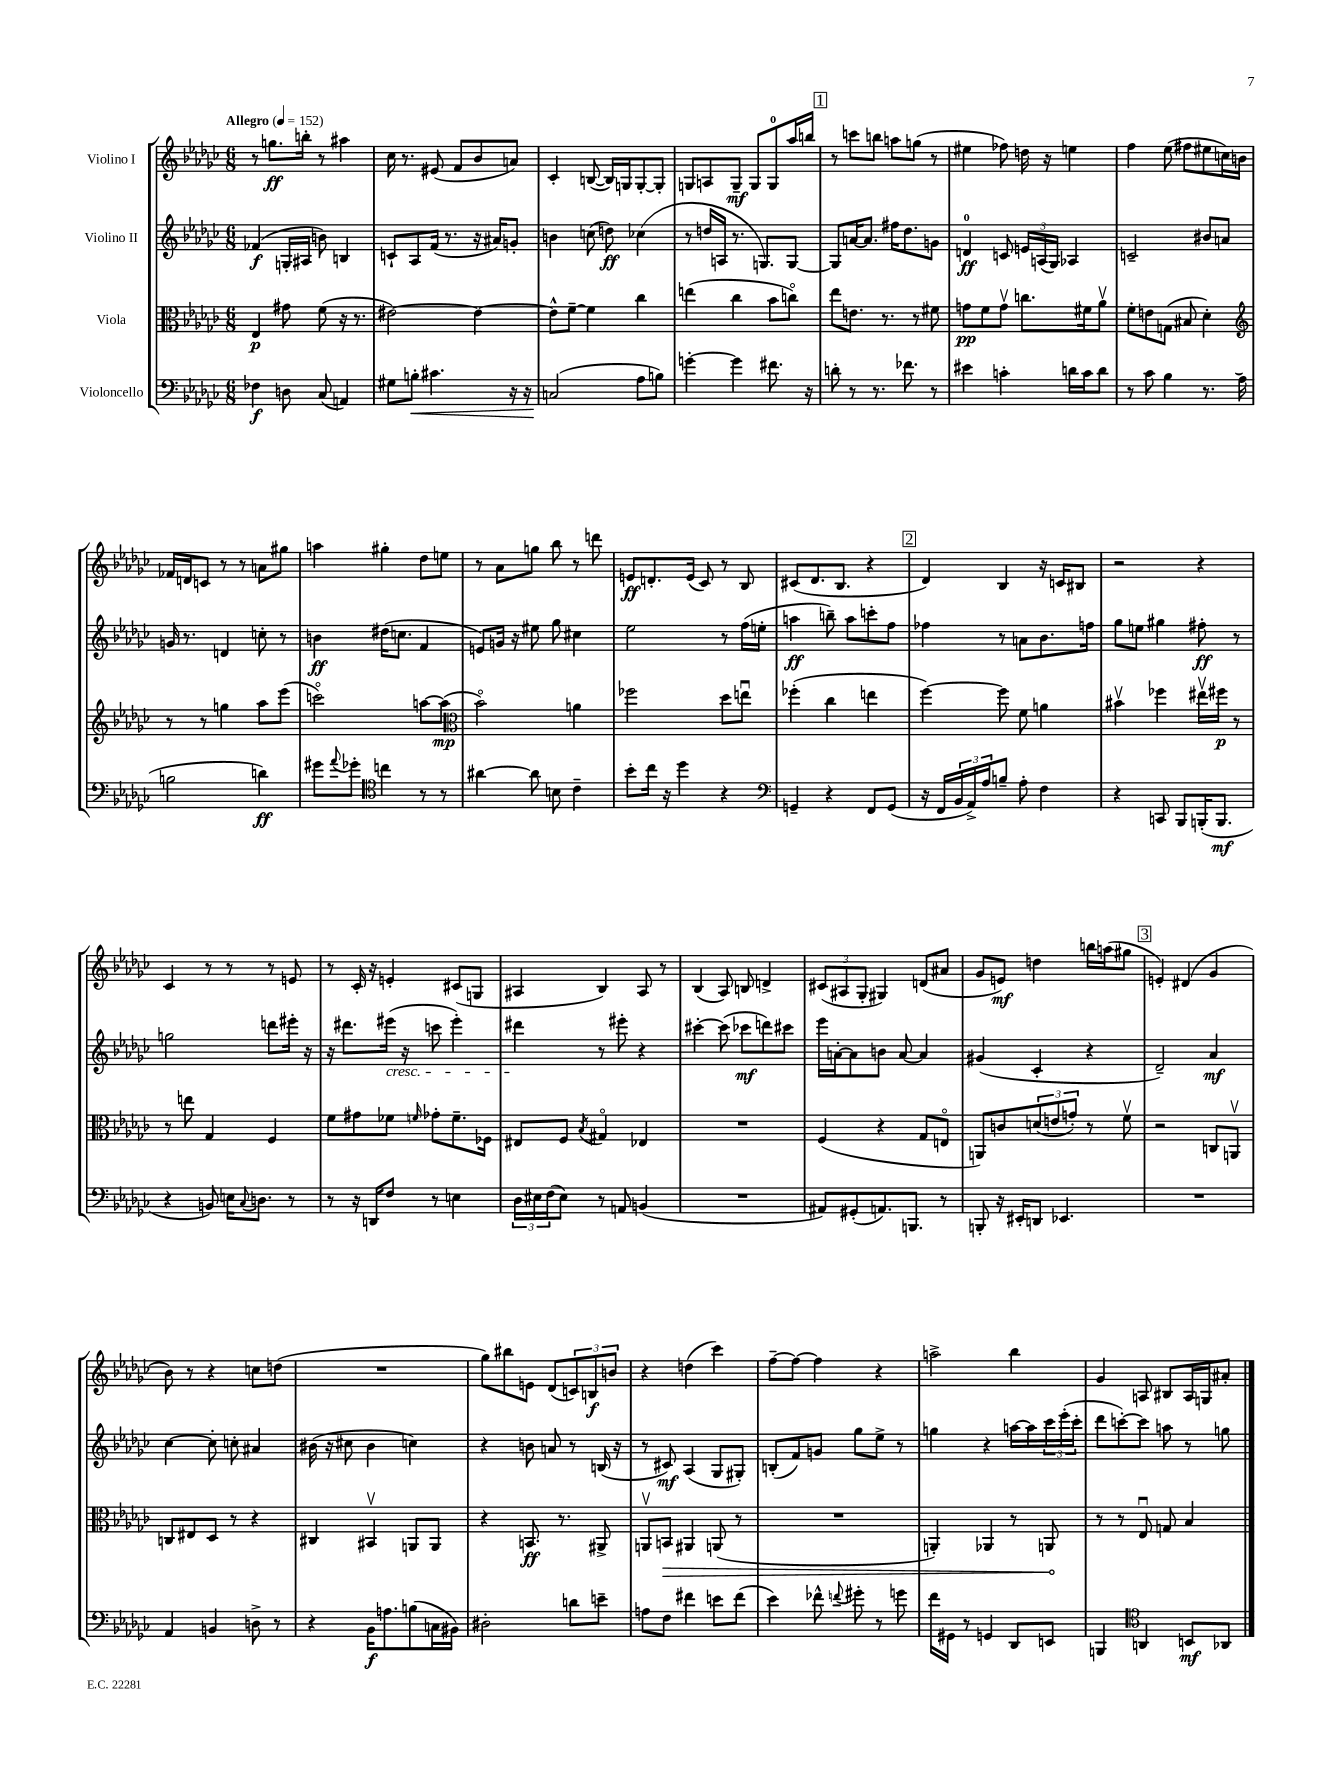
<<
\new StaffGroup <<
\new Staff = "s0" \with { instrumentName = "Violino I" } {
    \clef treble \key ges \major \numericTimeSignature \time 6/8 \tempo "Allegro" 4 = 152
    r8 g''8.\ff b''16-. r8 ais''4 |
    ces''16 r8. eis'8( f'8 bes'8 a'8) |
    ces'4-. b8~( b16) g16 g8~-. g8-. |
    g8 a8 g8--\mf g8 g8-0 aes''16 b''16 |
    \mark \markup { \box "1" } r8 c'''8 b''8 a''8 g''8( r8 |
    eis''4 fes''8) d''16 r16 e''4 |
    f''4 ees''8( fis''8 eis''8 c''16) b'16 |
    fes'16 d'16 c'8 r8 r8 a'8 gis''8 |
    a''4 gis''4-. des''8 e''8 |
    r8 aes'8 g''8 bes''8 r8 d'''8 |
    e'8\ff d'8.-. e'16( ces'8) r8 bes8 |
    cis'8( des'8. bes8. r4 |
    \mark \markup { \box "2" } des'4) bes4 r16 c'16 bis8 |
    r2 r4 |
    ces'4 r8 r8 r8 e'8 |
    r8 ces'16-. r16 e'4-. cis'8( g8 |
    ais4 bes4) ais8 r8 |
    bes4( aes8) b8 d'4-> |
    \tuplet 3/2 { cis'8( ais8 ges8-. } gis4) d'8( ais'8 |
    ges'8 e'8\mf) d''4 b''16 a''16( gis''8 |
    \mark \markup { \box "3" } e'4-.) dis'4( ges'4 |
    bes'8) r8 r4 c''8 d''8( |
    R2. |
    ges''8) bis''8 e'8 des'8( \tuplet 3/2 { c'8) b8\f b'8 } |
    r4 d''4( ces'''4) |
    f''8~-- f''8~ f''4 r4 |
    a''2-> bes''4 |
    ges'4 a8 bis8 a16 g16 ais'8-. \bar "|." |
}
\new Staff = "s1" \with { instrumentName = "Violino II" } {
    \clef treble \key ges \major \numericTimeSignature \time 6/8
    fes'4\f( g16-. ais16 b'8) b4 |
    c'8-! aes8 f'16( r8. r16 ais'16) g'8-. |
    b'4 c''8( d''8\ff) ces''4( |
    r8 d''16 a16 r8. g8.) g8~ |
    \mark \markup { \box "1" } g8 a'16~ a'8. fis''16 des''8. g'8 |
    d'4-0\ff c'8 \tuplet 3/2 { e'16 a16( ges16) } aes4 |
    c'2-- bis'8 a'8 |
    g'16 r8. d'4 c''8-. r8 |
    b'4\ff dis''16( c''8. f'4 |
    e'8) g'16 r16 eis''8 ges''8 cis''4 |
    ees''2 r8 f''16( e''16-. |
    a''4\ff b''8--) a''8 c'''8-. f''8 |
    \mark \markup { \box "2" } fes''4 r8 a'8 bes'8. f''16 |
    ges''8 e''8 gis''4 fis''8-.\ff r8 |
    g''2 d'''8 eis'''16-. r16 |
    r16 dis'''8. eis'''16\cresc( r16 c'''8 eis'''4-.) |
    dis'''4\! r8 eis'''8-. r4 |
    cis'''4~-. cis'''8( ces'''8\mf d'''8) cis'''8 |
    ees'''16 a'16~-. a'8 b'8 a'8~ a'4 |
    gis'4( ces'4-. r4 |
    \mark \markup { \box "3" } des'2--) aes'4\mf |
    ces''4~ ces''8-. c''8-. ais'4 |
    bis'16( r16 cis''8 bis'4 c''4) |
    r4 b'8 a'8 r8 b16( r16 |
    r8 cis'8\mf) aes4( ges8 gis8-.) |
    b8-.( f'8) g'8 ges''8 ees''8-> r8 |
    g''4 r4 a''16~ a''16 \tuplet 3/2 { ces'''16 ees'''16-.( ces'''16-. } |
    des'''8 c'''8~-.) c'''8 a''8 r8 g''8 \bar "|." |
}
\new Staff = "s2" \with { instrumentName = "Viola" } {
    \clef alto \key ges \major \numericTimeSignature \time 6/8
    ees4\p gis'8 f'8( r16 r8. |
    eis'2~) eis'4~ |
    eis'8-^ f'8~-- f'4 ces''4 |
    e''4( ces''4 bes'8 c''8\flageolet) |
    \mark \markup { \box "1" } ees''8 e'8. r8. r8 fis'8 |
    g'8\pp f'8 g'8\upbow c''8. fis'16 aes'8\upbow |
    f'8-. e'8 g8( bis8 des'4-.) |
    \clef treble r8 r8 g''4 aes''8 ees'''8( |
    c'''2\flageolet) a''8~ a''8\mp( |
    \clef alto bes'2\flageolet) a'4 |
    fes''2 des''8 e''8\downbow |
    fes''4-.( ces''4 e''4 |
    \mark \markup { \box "2" } f''4~) f''8 f'8 a'4 |
    bis'4\upbow fes''4 eis''16\upbow fis''16\p r8 |
    r8 e''8 ges4 f4 |
    f'8 gis'8 fes'8 \grace { f'16 } ges'8-. f'8.-- fes16 |
    eis8 f8 \acciaccatura { bes8 } gis4\flageolet ees4 |
    R2. |
    f4( r4 ges8 e8\flageolet |
    a,8) c'8 \tuplet 3/2 { d'8( e'8 g'8-.) } r8 f'8\upbow |
    \mark \markup { \box "3" } r2 c8 a,8\upbow |
    c8 eis8 des8 r8 r4 |
    cis4 bis,4\upbow a,8 a,8 |
    r4 b,8.\ff r8. ais,8-> |
    a,8\upbow \once \override Hairpin.circled-tip = ##t b,8\> ais,4 a,8( r8 |
    R2. |
    a,4-.) aes,4 r8 a,8\! |
    r8 r8 ees8\downbow g8 bes4 \bar "|." |
}
\new Staff = "s3" \with { instrumentName = "Violoncello" } {
    \clef bass \key ges \major \numericTimeSignature \time 6/8
    fes4\f d8 ces8( a,4) |
    gis8 b8-.\< cis'4. r16 r16 |
    c2\!( aes8 b8) |
    g'4~-. g'4 fis'8. r16 |
    \mark \markup { \box "1" } d'8-. r8 r8. fes'8. r8 |
    eis'4 c'4-. d'16 c'16 d'8 |
    r8 ces'8 bes4 r8. aes16( |
    b2 d'4\ff) |
    gis'8 \appoggiatura { aes'8 } ges'8-. \clef tenor c''4 r8 r8 |
    ais'4~ ais'8 b8 ces'4-- |
    bes'8-. ces''16 r16 des''4 r4 |
    \clef bass g,4-- r4 f,8 g,8( |
    \mark \markup { \box "2" } r16 f,16 \tuplet 3/2 { bes,16 aes,16->) aes16 } b8-- aes8-. f4 |
    r4 c,8 bes,,8 b,,16-.( b,,8.\mf |
    r4 b,8) e16 \appoggiatura { ces8 } d8. r8 |
    r8 r16 d,16 f8 r8 e4 |
    \tuplet 3/2 { des16 eis16 f16( } eis8) r8 a,8 b,4( |
    R2. |
    ais,8) gis,8-.( a,8.) b,,8. r8 |
    b,,8-. r16 eis,16-. d,8 ees,4. |
    \mark \markup { \box "3" } R2. |
    aes,4 b,4 d8-> r8 |
    r4 bes,16\f a8. b8( c16 bis,16) |
    dis2-. d'8 e'8-- |
    a8 f8 fis'4 e'8 fis'8( |
    ees'4) fes'8-^ \appoggiatura { f'8 } gis'8-. r8 g'8 |
    f'16 gis,16 r8 g,4 des,8 e,8 |
    b,,4 \clef tenor a,4 b,8\mf aes,8 \bar "|." |
}
>>
>>
\layout { \context { \Score \remove "Bar_number_engraver" } }
